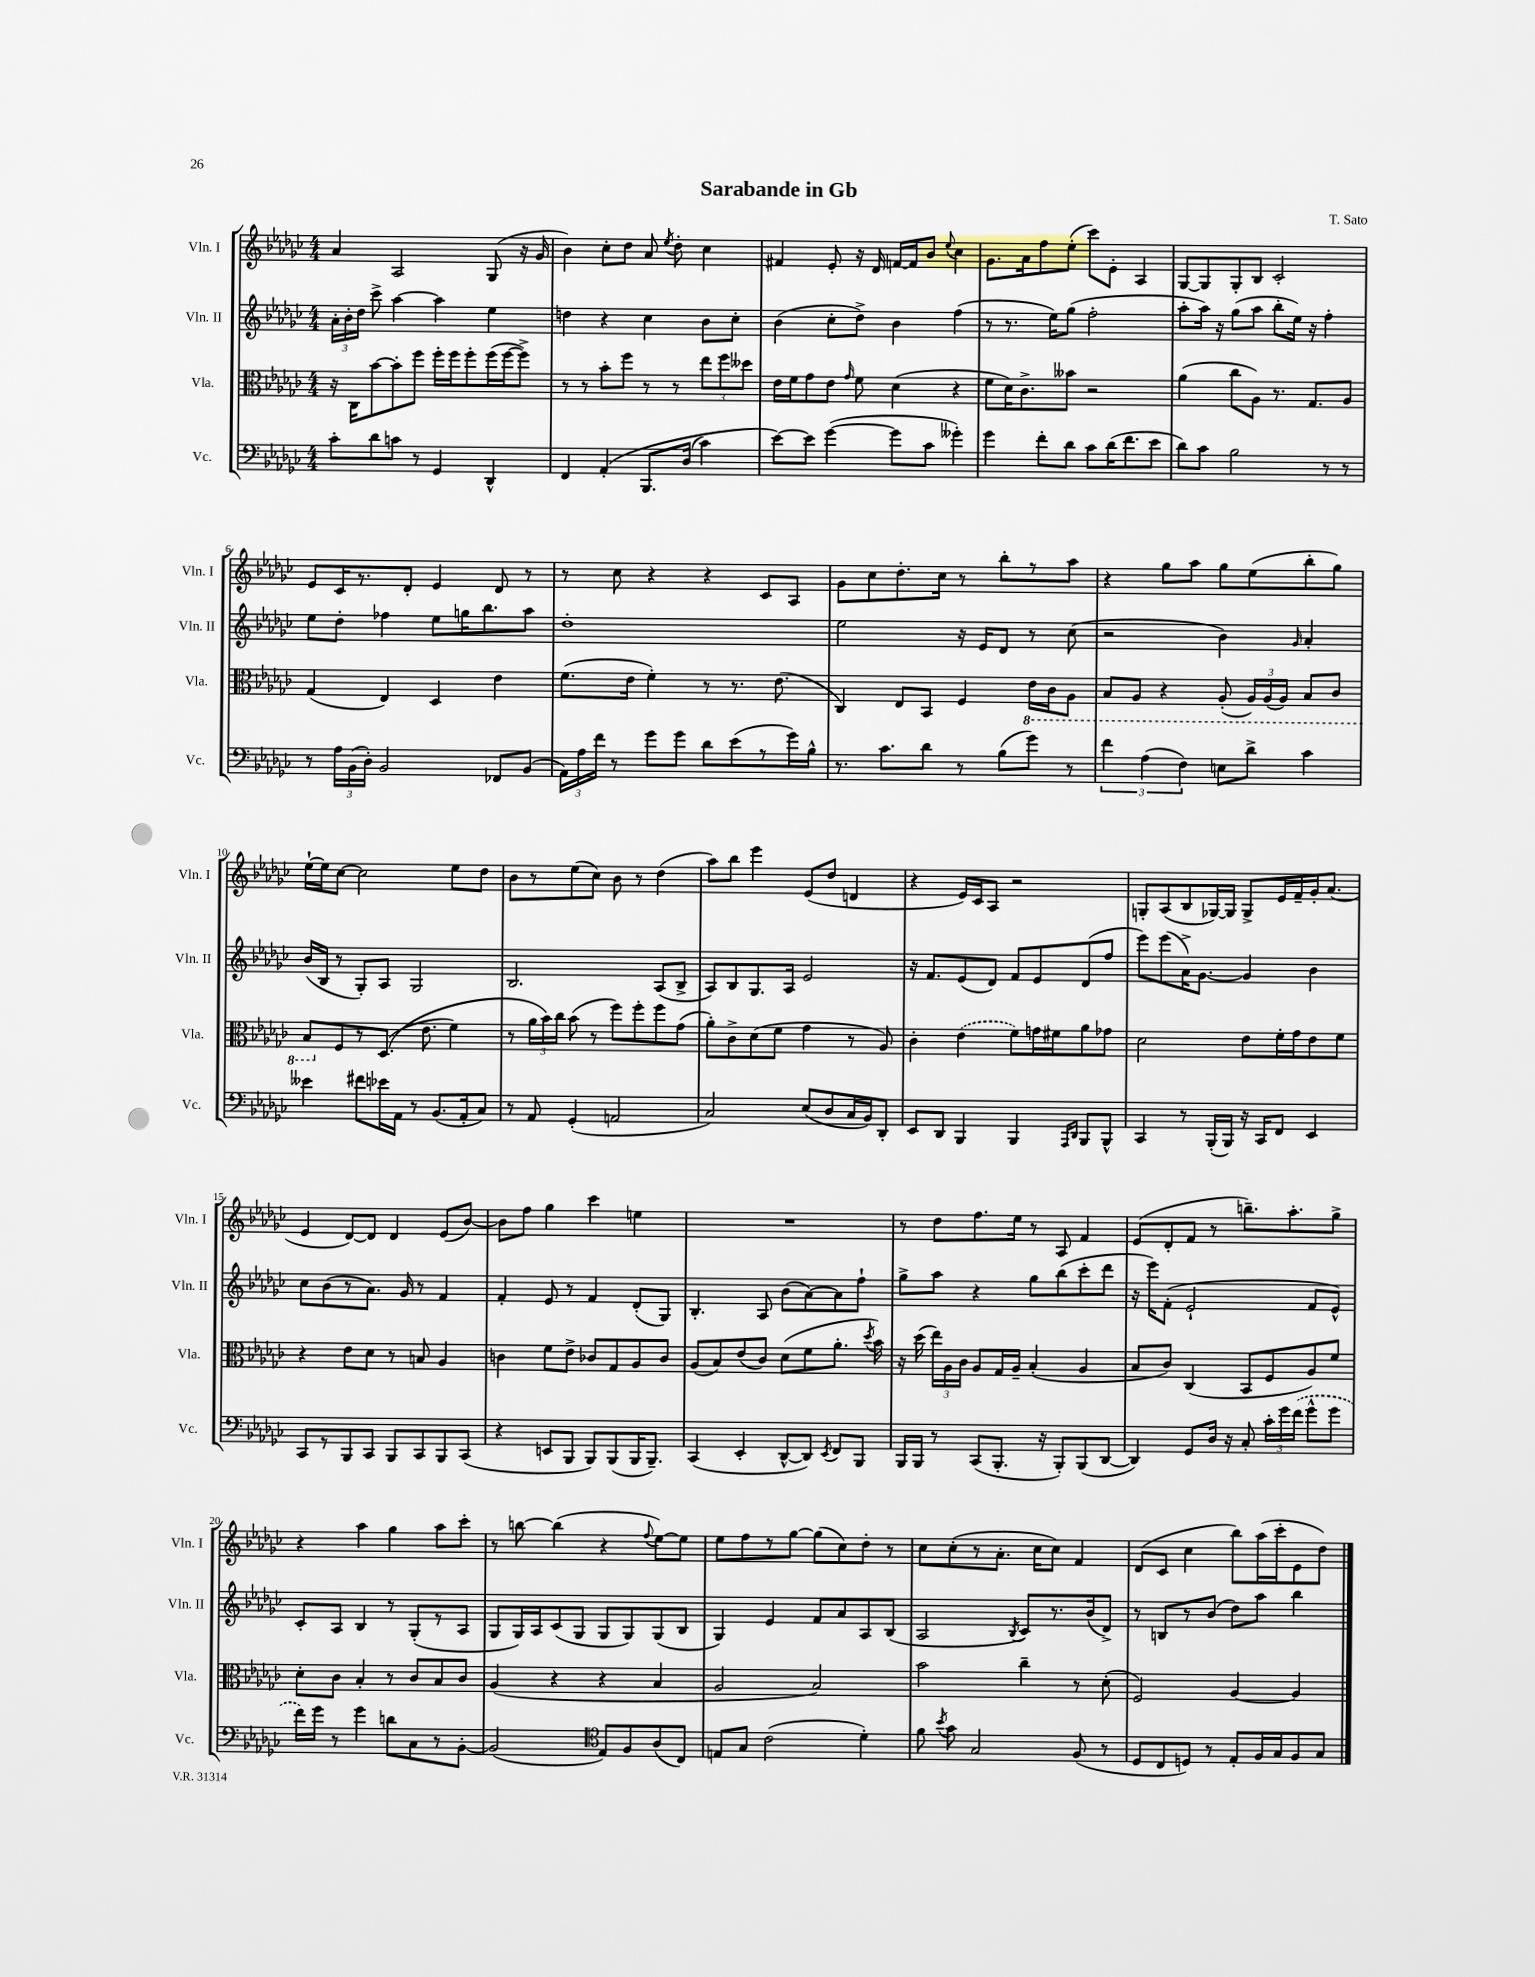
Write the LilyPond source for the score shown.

\header { title = "Sarabande in Gb" composer = "T. Sato" }
<<
\new StaffGroup <<
\new Staff = "s0" \with { instrumentName = "Vln. I" shortInstrumentName = "Vln. I" } {
    \clef treble \key ges \major \numericTimeSignature \time 4/4
    \autoBeamOff aes'4 aes2 ges8( r16 ges'16 |
    bes'4) ces''8[-. des''8] aes'8 \acciaccatura { ees''8 } des''8-. ces''4 |
    fis'4 ees'8-. r16 des'16 f'16[~ f'16 bes'8] \appoggiatura { ees''8 } ces''4 |
    ges'8.[ aes'16 f''8 ees''8]-.( ces'''8[) ees'8]-. aes4 |
    ges8[~ ges8 ges8-. bes8] ces'2-. |
    ees'8[ ces'16 r8. des'8]-. ees'4 des'8 r8 |
    r8 ces''8 r4 r4 ces'8[ aes8] |
    ges'8[ ces''8 des''8.-. ces''16] r8 bes''8[-. r8 aes''8] |
    r4 ges''8[ aes''8] ges''8[ ees''8( bes''8-. ges''8]) |
    ees''16[~-! ees''16 ces''8]~ ces''2 ees''8[ des''8] |
    bes'8[ r8 ees''8( ces''8]) bes'8 r8 des''4( |
    aes''8[) bes''8] ees'''4 ees'8[( des''8] d'4 |
    r4 ees'16[) ces'16 aes8] r2 |
    g8[-. aes8( bes8 ges16~) ges16] ges8[-> ees'16 f'16-- ges'16-. aes'8.]( |
    ees'4 des'8[~) des'8] des'4 ees'8[( bes'8]~) |
    bes'8[ f''8] ges''4 ces'''4 e''4 |
    R1 |
    r8 des''8[ f''8. ees''16] r8 aes8 f'4 |
    ees'8[( des'8-. f'8] r8 b''8.[--) aes''8.-. ges''8]-> |
    r4 aes''4 ges''4 aes''8[ ces'''8]-. |
    r8 b''8~ b''4( r4 \appoggiatura { f''8 } ees''8[~) ees''8] |
    ees''8[ f''8 r8 ges''8]~ ges''8[( ces''8) des''8]-. r8 |
    ces''8[ ces''8-.( r8 aes'8.]-. ces''16[ ces''8]) f'4 |
    des'8[( ces'8] ces''4 bes''8[) aes''16( ces'''16-. ees'8 des''8]) \bar "|." |
}
\new Staff = "s1" \with { instrumentName = "Vln. II" shortInstrumentName = "Vln. II" } {
    \clef treble \key ges \major \numericTimeSignature \time 4/4
    \autoBeamOff \tuplet 3/2 { aes'16[-. bes'16-. des''16] } ces'''8-> aes''4~ aes''4 ees''4 |
    d''4 r4 ces''4 bes'8[ ces''8]-. |
    bes'4( ces''8[-. des''8]->) bes'4 f''4( |
    r8 r8. ees''16[) ges''8]( f''2-. |
    aes''8[-. aes''16]) r16 ges''8[( aes''8] bes''8[-. ees''16]) r16 f''4-. |
    ees''8[ des''8]-. fes''4 ees''8[ g''16 bes''8. aes''8] |
    des''1-. |
    ees''2 r16 ees'16[ des'8] r8 ces''8( |
    r2 bes'4) \grace { ges'16 } aes'4-. |
    bes'16[( bes16] r8 ges8[-.) aes8] ges2 |
    bes2. aes8[( bes8]-> |
    aes8[) bes8 ges8. aes16] ees'2 |
    r16 f'8.[ ees'8( des'8]) f'8[ ees'8 des'8( f''8] |
    ees'''8[) ees'''8( aes'16->) ges'8.]~ ges'4 bes'4 |
    ces''8[ bes'8( r8 aes'8.]) ges'16 r8 f'4 |
    f'4-. ees'8 r8 f'4 des'8[-.( ges8]) |
    bes4.-. aes8 bes'8[( aes'8~) aes'8 f''8]-! |
    ges''8[-> aes''8] r4 ges''8[ bes''8( ces'''8-. des'''8] |
    r16 ees'''16[) f'8]-.( ees'2-! f'8[ ees'8]-^) |
    ces'8[-. aes8] bes4 r8 ges8[-.( r8 aes8] |
    ges8[ ges16) aes16 ces'8( ges8] ges8[ ges8) ges8( bes8] |
    ges4) ees'4 f'8[ aes'8 aes8 bes8]( |
    aes2 \acciaccatura { bes8 } ces'8[) r8. bes'16( des'8]->) |
    r8 b8[ r8 bes'8]( des''8[) aes''8] bes''4 \bar "|." |
}
\new Staff = "s2" \with { instrumentName = "Vla." shortInstrumentName = "Vla." } {
    \clef alto \key ges \major \numericTimeSignature \time 4/4
    \autoBeamOff r16 ces16[ bes'8~ bes'8-. f''8] f''16[-. f''16 f''8-. f''16( f''16~ f''8]->) |
    r8 r8 bes'8[-. f''8] r8 r8 \tuplet 3/2 { ees''8[ f''8 deses''8] } |
    ees'16[ f'16 ges'8 ees'8] \grace { ges'16 } f'8 des'4( r4 |
    f'8[ des'16) ces'8.-> beses'8] r2 |
    aes'4( ces''8[ aes8]) r8. ges8.[ aes8] |
    ges4( ees4) des4 ees'4 |
    f'8.[( ees'16] f'4-.) r8 r8. ees'8.( |
    ces4) ees8[ bes,8] f4 \ottava #-1 ees16[ ces16 aes,8] |
    bes,8[ aes,8] r4 aes,8-.( \tuplet 3/2 { aes,16[) aes,16( aes,16]) } bes,8[ ces8] |
    bes,8[ \ottava #0 f8 r8 des8.](\( ees'8. f'4) |
    r8 \tuplet 3/2 { aes'16[ bes'16\) ces''16] } bes'8( r8 f''8[) f''8-. f''8 ges'8]( |
    aes'8[-.) ces'8-> des'8( f'8] ges'4 r8 aes8) |
    ces'4-. \once \slurDashed ees'4( f'8[) g'16 fis'16 aes'8 ges'8] |
    des'2 ees'8[ f'16-. ges'16 ees'8 f'8] |
    r4 ees'8[ des'8] r8 b8 aes4 |
    c'4 f'8[ ees'8]-> ces'8[ ges8 aes8 ces'8] |
    aes8[( bes8) ees'8( ces'8]) des'8[( f'8 aes'8.]-. \acciaccatura { des''8 } bes'16) |
    r16 des''16( \tuplet 3/2 { ees''16[) aes16 ces'16] } aes8[ ges16 aes16]-- bes4-.( aes4 |
    bes8[ ces'8]) ces4( bes,8[ f8 aes8) f'8] |
    des'8[-. ces'8] bes4-. r8 ces'8[ bes8 ces'8] |
    aes4( r4 r4 bes4 |
    aes2 bes2) |
    bes'2 ces''4-- r8 des'8-.( |
    f2) aes4~ aes4 \bar "|." |
}
\new Staff = "s3" \with { instrumentName = "Vc." shortInstrumentName = "Vc." } {
    \clef bass \key ges \major \numericTimeSignature \time 4/4
    \autoBeamOff ces'8[-. des'8 c'8] r8 ges,4 des,4-^ |
    f,4 aes,4-.\( bes,,8.[ des16]( ces'4) |
    ees'8[~\) ees'8] ges'4~( ges'8[ ces'8] geses'4-.) |
    ges'4 f'8[-. des'8] ces'8[ des'16( f'8. ees'8] |
    des'8[) ces'8] bes2 r8 r8 |
    r8 \tuplet 3/2 { aes16[ bes,16( des16]-.) } bes,2 fes,8[ bes,8]( |
    \tuplet 3/2 { aes,16[) aes16 f'16] } r8 ges'8[ ges'8] des'8[ ees'8( r8 ges'16) bes16]-^ |
    r8. ces'8.[ des'8] r8 bes8[( ges'8]) r8 |
    \tuplet 3/2 { f'4 aes4( f4) } e8[ des'8]-> ces'4 |
    eeses'4 fis'8[ ees'16 aes,16] r8 bes,8.[( aes,16-. ces8]) |
    r8 aes,8 ges,4-.( a,2 |
    ces2) ees8[( des8 ces16 bes,16) des,8]-. |
    ees,8[ des,8] bes,,4 bes,,4 \grace { aes,,16[ des,16] } bes,,8[ bes,,8]-^ |
    ces,4 r8 bes,,16[-.( bes,,16]) r16 ces,16[ f,8] ees,4 |
    ces,8[ r8 bes,,8 ces,8] bes,,8[ ces,8 bes,,8 ces,8]( |
    r4 e,8[ bes,,8] bes,,8[) bes,,8( bes,,16 bes,,8.]--) |
    ces,4( ees,4-. des,8[~-^ des,8]) \acciaccatura { ees,8 } f,8[ bes,,8] |
    bes,,16[ bes,,16] r8 ces,8[( bes,,8.]-. r16 bes,,8[-.) bes,,8( des,8]~ |
    des,4) ges,8[ des16] r16 ces8-. \tuplet 3/2 { ces'16[-. ges'16 \once \slurDashed f'16]( } ges'8[-^ ges'8] |
    f'16[) ges'16] r8 ges'4 d'8[ ces8 r8 bes,8]~-. |
    bes,2( \clef tenor ees8[) f8 aes8( ces8]) |
    e8[ ges8] ces'2( des'4-.) |
    f'8 \acciaccatura { bes'8 } ges'8 ges2 f8( r8 |
    des8[ ces8 d8]) r8 ees8[-. f16 ges16 f8 ges8] \bar "|." |
}
>>
>>
